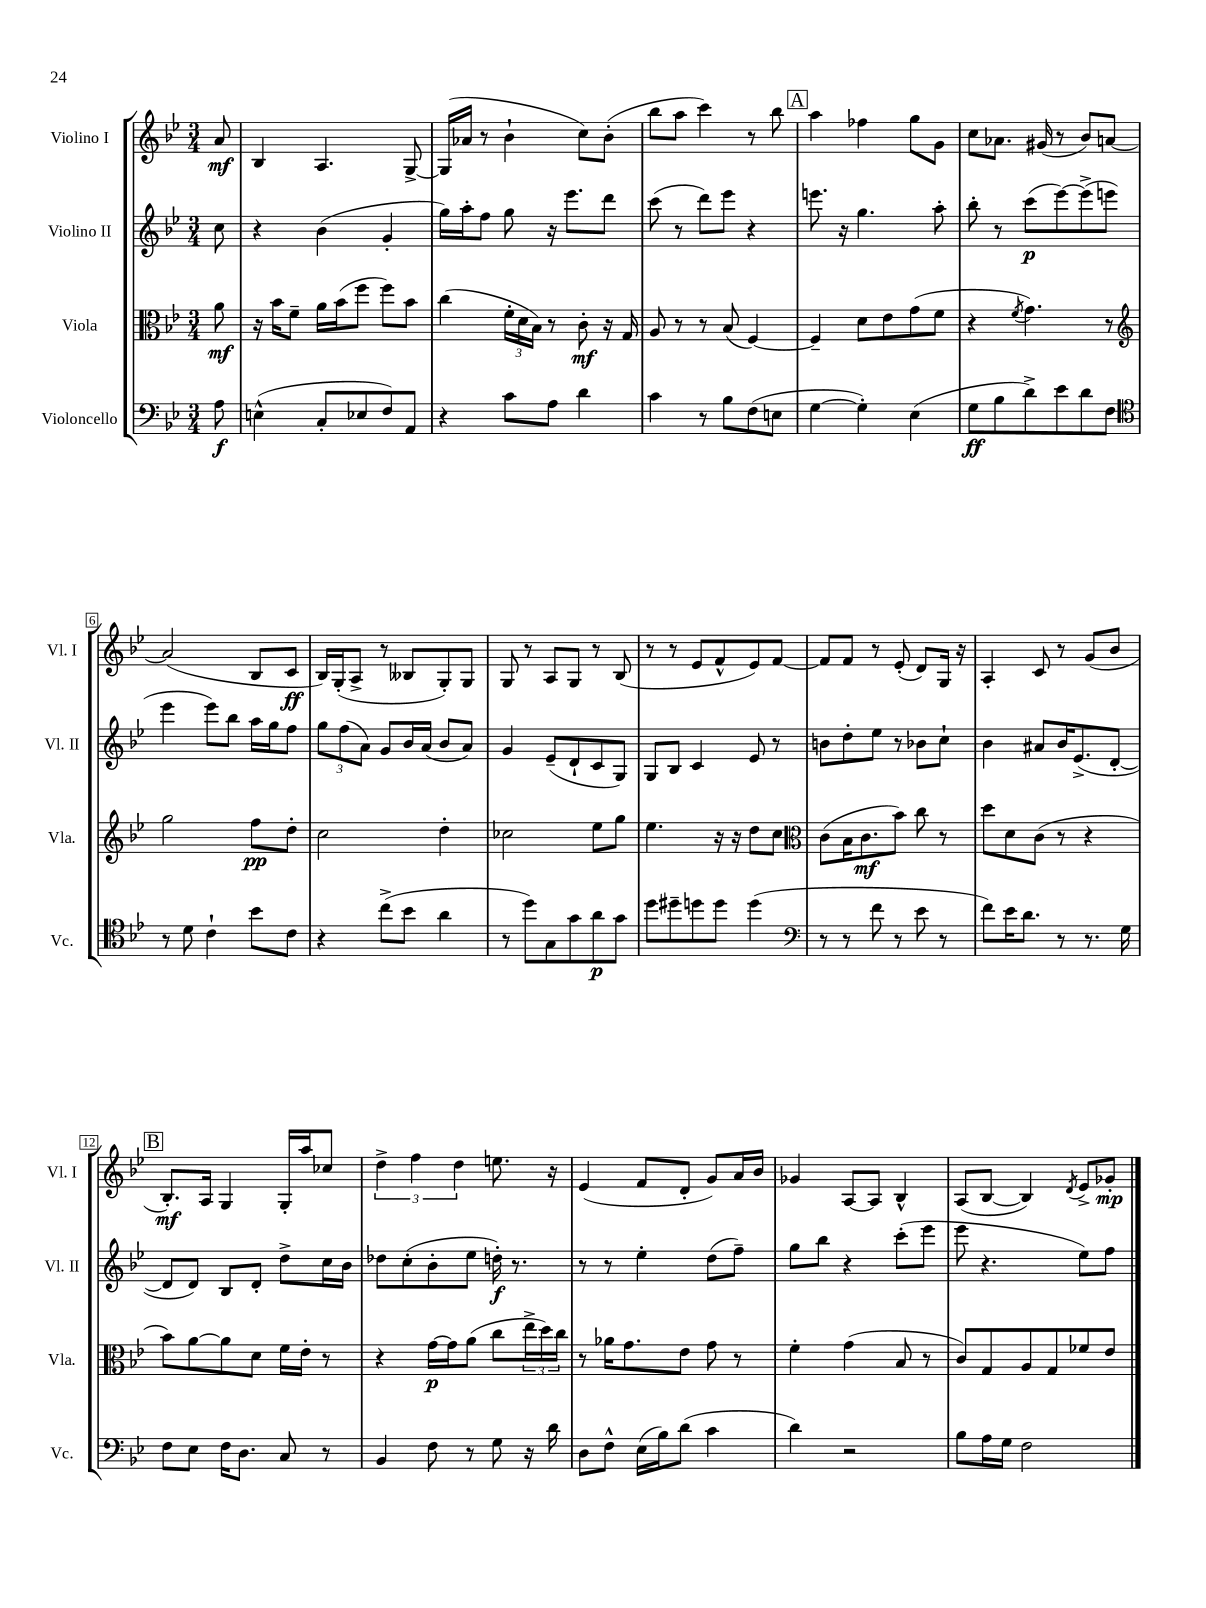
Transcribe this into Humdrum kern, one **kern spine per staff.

**kern	**dynam	**kern	**dynam	**kern	**dynam	**kern	**dynam
*part4	*part4	*part3	*part3	*part2	*part2	*part1	*part1
*staff4	*staff4	*staff3	*staff3	*staff2	*staff2	*staff1	*staff1
*I"Violoncello	*	*I"Viola	*	*I"Violino II	*	*I"Violino I	*
*I'Vc.	*	*I'Vla.	*	*I'Vl. II	*	*I'Vl. I	*
*clefF4	*	*clefC3	*	*clefG2	*	*clefG2	*
*k[b-e-]	*	*k[b-e-]	*	*k[b-e-]	*	*k[b-e-]	*
*M3/4	*	*M3/4	*	*M3/4	*	*M3/4	*
=	=	=	=	=	=	=	=
8A\	f	8a\	mf	8cc\	.	8a/	mf
=1	=1	=1	=1	=1	=1	=1	=1
(4En^^\	.	16r	.	4r	.	4B-/	.
.	.	16b-\KL	.	.	.	.	.
.	.	8f~\J	.	.	.	.	.
8C'/L	.	16a\LL	.	(4b-\	.	4.A/	.
.	.	(16b-\J	.	.	.	.	.
8E-X/	.	8ff\J	.	.	.	.	.
8F/)	.	8ff\L)	.	4g'/	.	.	.
8AA/J	.	8b-\J	.	.	.	[8G^/	.
=2	=2	=2	=2	=2	=2	=2	=2
4r	.	(4cc\	.	16gg\LL)	.	(16G/LL]	.
.	.	.	.	16aa'\J	.	16a-X/JJ	.
.	.	.	.	8ff\J	.	8r	.
8c\L	.	24f'\LL	.	8gg\	.	4b-`\	.
.	.	24d\	.	.	.	.	.
.	.	24B-\JJ)	.	.	.	.	.
8A\J	.	8r	.	16r	.	.	.
.	.	.	.	8.eee-\L	.	.	.
4d\	.	8c'\	mf	.	.	8cc\L)	.
.	.	16r	.	8ddd\J	.	(8b-'\J	.
.	.	16G/	.	.	.	.	.
=3	=3	=3	=3	=3	=3	=3	=3
4c\	.	8A/	.	(8ccc\	.	8bb-\L	.
.	.	8r	.	8r	.	8aa\J	.
8r	.	8r	.	8ddd\L)	.	4ccc\)	.
8B-\L	.	(8B-/	.	8eee-\J	.	.	.
(8F\	.	[4F/)	.	4r	.	8r	.
8En\J	.	.	.	.	.	8bb-\	.
!!LO:REH:place=s1:t=A
=4	=4	=4	=4	=4	=4	=4	=4
[4G\	.	4F~/]	.	8.eeen\	.	4aa\	.
.	.	.	.	16r	.	.	.
4G'\])	.	8d\L	.	4.gg\	.	4ff-X\	.
.	.	8e-\	.	.	.	.	.
(4E-\	.	(8g\	.	.	.	8gg\L	.
.	.	8f\J	.	8aa'\	.	8g\J	.
=5	=5	=5	=5	=5	=5	=5	=5
8G\L	ff	4r	.	8bb-'\	.	8cc\L	.
8B-\	.	.	.	8r	.	8.a-X\J	.
.	.	8qf/	.	.	.	.	.
8d^\)	.	4.g\)	.	(8ccc\L	p	.	.
.	.	.	.	.	.	(16g#X/	.
8e-\	.	.	.	[8eee-\)	.	8r	.
8d\	.	.	.	(8eee-^\]	.	8b-/L)	.
8F\J	.	8r	.	8eeen\J	.	[8an/J	.
!!LO:LB:g=z
=6	=6	=6	=6	=6	=6	=6	=6
*clefC4	*	*clefG2	*	*	*	*	*
8r	.	2gg\	.	4eee-\	.	(2a/]	.
8d\	.	.	.	.	.	.	.
4c`\	.	.	.	8eee-\L)	.	.	.
.	.	.	.	8bb-\J	.	.	.
8b-\L	.	8ff\L	pp	16aa\LL	.	8B-/L	.
.	.	.	.	16gg\J	.	.	.
8c\J	.	8dd'\J	.	8ff\J	.	8c/J	ff
=7	=7	=7	=7	=7	=7	=7	=7
4r	.	2cc\	.	12gg\L	.	16B-/LL)	.
.	.	.	.	.	.	(16G'/J	.
.	.	.	.	(12ff\	.	.	.
.	.	.	.	.	.	8A^/J	.
.	.	.	.	12a\J)	.	.	.
(8cc^\L	.	.	.	8g/L	.	8r	.
8b-\J	.	.	.	16b-/L	.	8B--X/L	.
.	.	.	.	(16a/JJ	.	.	.
4a\	.	4dd'\	.	8b-/L	.	8G'/)	.
.	.	.	.	8a/J)	.	8G/J	.
=8	=8	=8	=8	=8	=8	=8	=8
8r	.	2cc-X\	.	4g/	.	8G/	.
8dd\L)	.	.	.	.	.	8r	.
8G\	.	.	.	(8e-~/L	.	8A/L	.
8g\	.	.	.	8d`/	.	8G/J	.
8a\	p	8ee-\L	.	8c/	.	8r	.
8g\J	.	8gg\J	.	8G/J)	.	(8B-/	.
=9	=9	=9	=9	=9	=9	=9	=9
8dd\L	.	4.ee-\	.	8G/L	.	8r	.
8dd#X~\	.	.	.	8B-/J	.	8r	.
8ddn\	.	.	.	4c/	.	8e-/L	.
8dd\J	.	16r	.	.	.	8f^^/	.
.	.	16r	.	.	.	.	.
(4dd\	.	8dd\L	.	8e-/	.	8e-/)	.
.	.	8cc\J	.	8r	.	[8f/J	.
=10	=10	=10	=10	=10	=10	=10	=10
*clefF4	*	*clefC3	*	*	*	*	*
8r	.	(8c\L	.	8bn\L	.	8f/L]	.
8r	.	16B-\K	.	8dd'\	.	8f/J	.
.	.	8.c\	mf	.	.	.	.
8f\	.	.	.	8ee-\J	.	8r	.
8r	.	8b-\J)	.	8r	.	(8e-'/	.
8e-\	.	8cc\	.	8b-X\L	.	8d/L)	.
8r	.	8r	.	8cc`\J	.	16G/Jk	.
.	.	.	.	.	.	16r	.
=11	=11	=11	=11	=11	=11	=11	=11
8f\L)	.	8dd\L	.	4b-\	.	4A'/	.
16e-\K	.	8d\	.	.	.	.	.
8.d\J	.	.	.	.	.	.	.
.	.	(8c\J	.	8a#X/L	.	8c/	.
8r	.	8r	.	16b-/K	.	8r	.
.	.	.	.	(8.e-^/	.	.	.
8.r	.	4r	.	.	.	(8g/L	.
.	.	.	.	[8d'/J	.	8b-/J	.
16G\	.	.	.	.	.	.	.
!!LO:LB:g=z
!!LO:REH:place=s1:t=B
=12	=12	=12	=12	=12	=12	=12	=12
8F\L	.	8b-\L)	.	8d/L]	.	8.B-'/L)	mf
8E-\J	.	[8a\	.	8d/J)	.	.	.
.	.	.	.	.	.	16A/Jk	.
16F\KL	.	8a\]	.	8B-/L	.	4G/	.
8.D\J	.	.	.	.	.	.	.
.	.	8d\J	.	8d'/J	.	.	.
8C/	.	16f\LL	.	8dd^\L	.	16G'/LL	.
.	.	16e-'\JJ	.	.	.	16aa/J	.
8r	.	8r	.	16cc\L	.	8cc-X/J	.
.	.	.	.	16b-\JJ	.	.	.
=13	=13	=13	=13	=13	=13	=13	=13
4BB-/	.	4r	.	8dd-X\L	.	6dd^\	.
.	.	.	.	(8cc'\	.	.	.
.	.	.	.	.	.	6ff\	.
8F\	.	[16g\LL	p	8b-'\	.	.	.
.	.	16g\J]	.	.	.	.	.
.	.	.	.	.	.	6dd\	.
8r	.	(8a\J	.	8ee-\J	.	.	.
8G\	.	8cc\L	.	16ddn'\)	f	8.een\	.
.	.	.	.	8.r	.	.	.
16r	.	24ee-^\L	.	.	.	.	.
.	.	24dd\)	.	.	.	.	.
16d\	.	.	.	.	.	16r	.
.	.	24cc\JJ	.	.	.	.	.
=14	=14	=14	=14	=14	=14	=14	=14
8D\L	.	8r	.	8r	.	(4e-/	.
8F^^\J	.	16a-X\KL	.	8r	.	.	.
.	.	8.g\	.	.	.	.	.
(16E-\LL	.	.	.	4ee-'\	.	8f/L	.
16B-\J)	.	.	.	.	.	.	.
(8d\J	.	8e-\J	.	.	.	8d'/J	.
4c\	.	8g\	.	(8dd\L	.	8g/L)	.
.	.	8r	.	8ff~\J)	.	16a/L	.
.	.	.	.	.	.	16b-/JJ	.
=15	=15	=15	=15	=15	=15	=15	=15
4d\)	.	4f'\	.	8gg\L	.	4g-X/	.
.	.	.	.	8bb-\J	.	.	.
2r	.	(4g\	.	4r	.	[8A/L	.
.	.	.	.	.	.	8A/J]	.
.	.	8B-/	.	(8ccc'\L	.	4B-^^/	.
.	.	8r	.	8eee-\J	.	.	.
=16	=16	=16	=16	=16	=16	=16	=16
8B-\L	.	8c/L)	.	8eee-\	.	(8A/L	.
16A\L	.	8G/	.	4.r	.	[8B-/J	.
16G\JJ	.	.	.	.	.	.	.
2F\	.	8A/	.	.	.	4B-/])	.
.	.	8G/	.	.	.	.	.
.	.	.	.	.	.	8qd/	.
.	.	8f-X/	.	8ee-\L)	.	8e-^/L	.
.	.	8e-/J	.	8ff\J	.	8g-X'/J	mp
==	==	==	==	==	==	==	==
*-	*-	*-	*-	*-	*-	*-	*-
